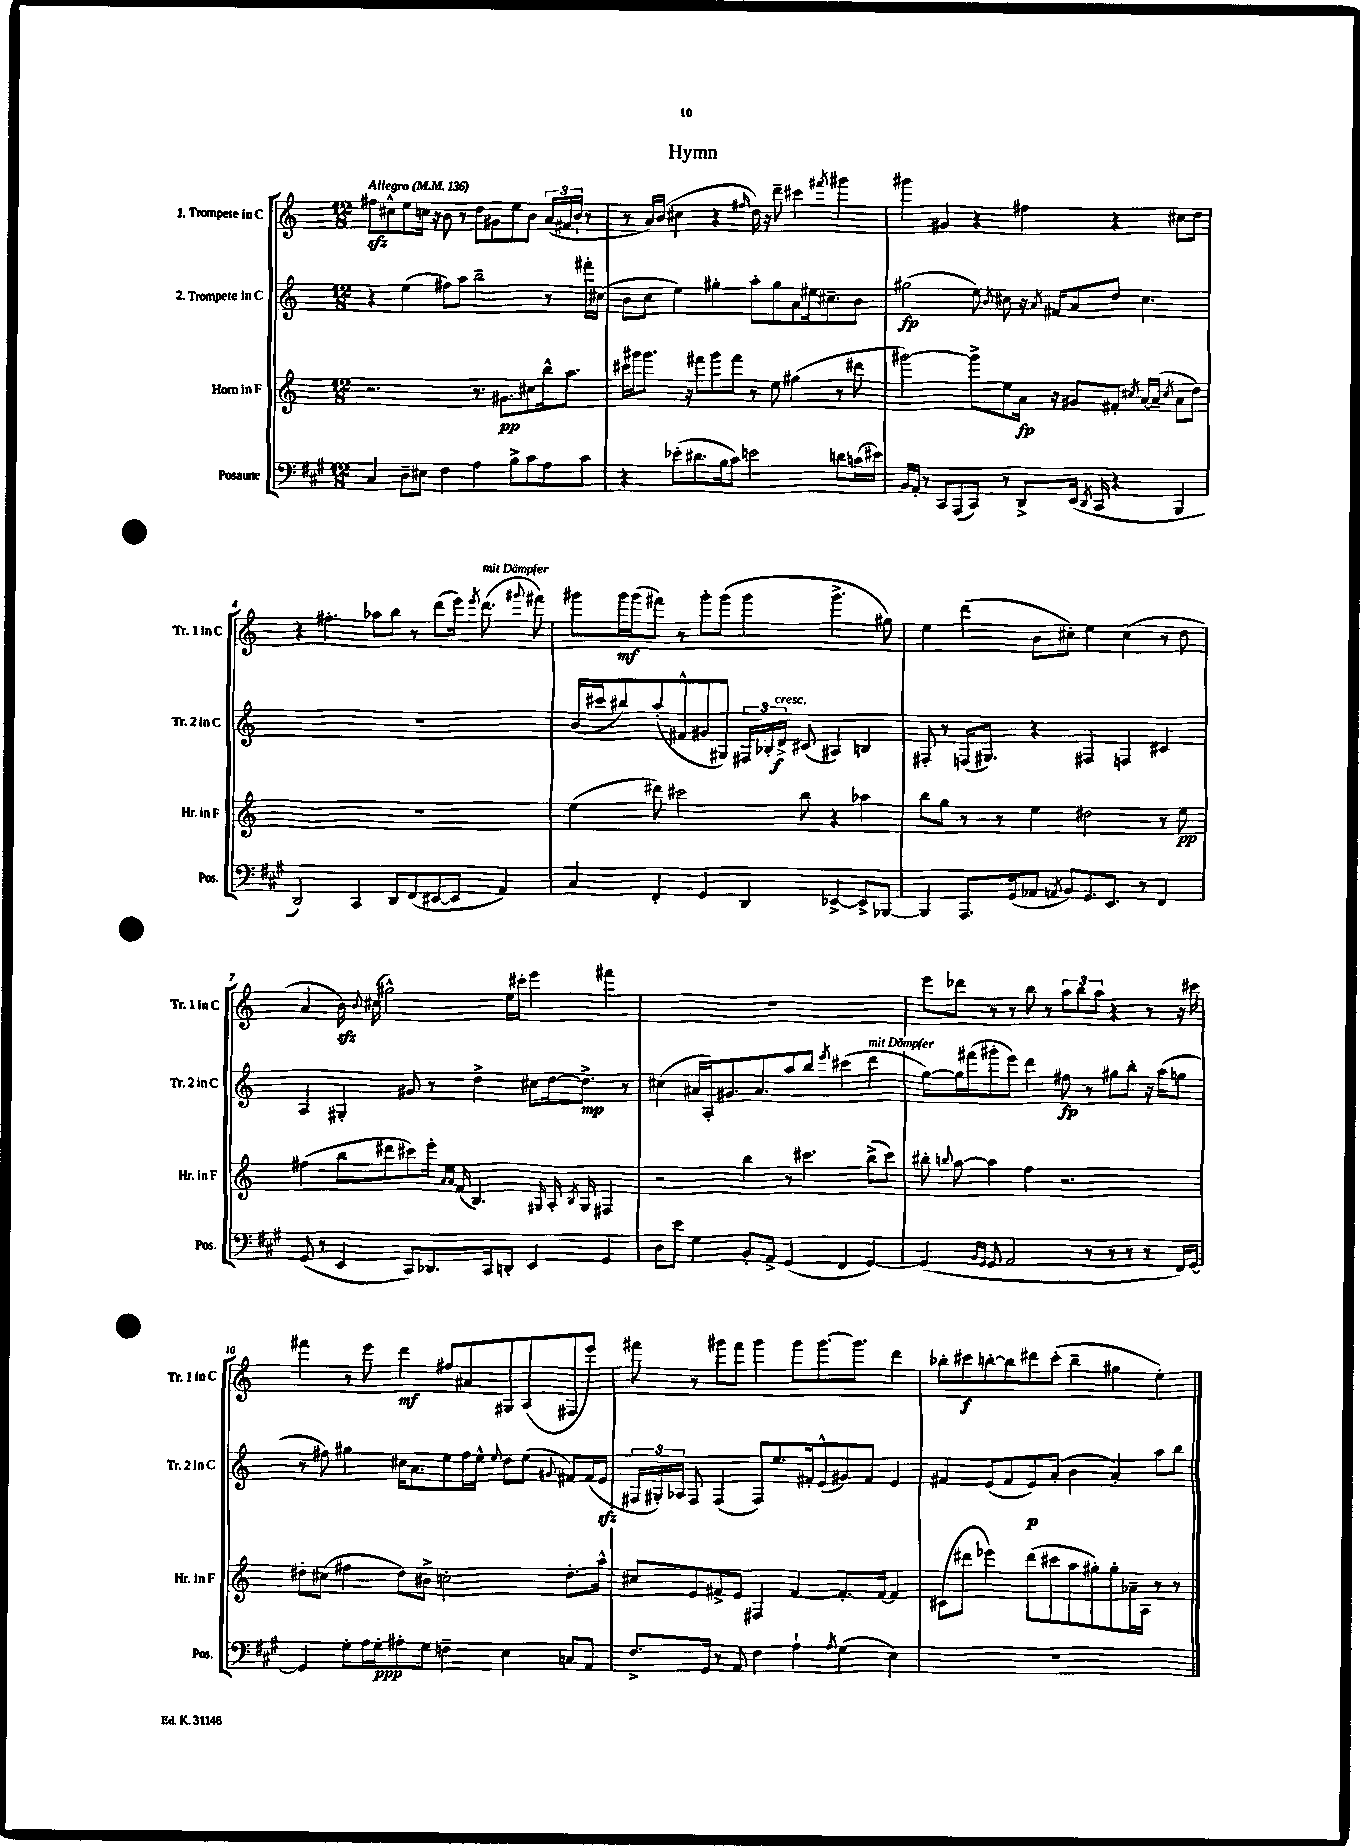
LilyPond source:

\header { title = "Hymn" }
<<
\new StaffGroup <<
\new Staff = "s0" \with { instrumentName = "1. Trompete in C" shortInstrumentName = "Tr. 1 in C" } {
    \clef treble \key c \major \numericTimeSignature \time 12/8 \tempo "Allegro" 4 = 136
    \autoBeamOff fis''8[\sfz cis''8-^ e''8 c''16] r16 b'8 r8 d''8[ gis'8 e''8 b'8] \tuplet 3/2 { a'16[( fis'16 b'16]-! } r8 |
    r8 a'16[) b'16]( cis''4 r4 \grace { fis''16 } d''16) r16 d'''8-- cis'''4 \acciaccatura { fis'''8 } gis'''4 |
    gis'''4 gis'4 r4 fis''4 r4 cis''8[ d''8] |
    r4 fis''4.-. aes''8[ b''8] r8 d'''8[( e'''16]) \acciaccatura { e'''8 } d'''8.^\markup { \italic "mit Dämpfer" }( \appoggiatura { gis'''8 } fis'''8) |
    gis'''8[ gis'''16\mf gis'''16( fis'''8]) r8 gis'''8[-. gis'''8]( gis'''4 gis'''4.-> gis''8) |
    e''4 d'''4( b'8[ cis''8]-.) e''4 cis''4( r8 d''8 |
    a'4 b'16\sfz) \appoggiatura { b'8 } cis''16( gis''2-^) e''16[ cis'''16]-. e'''4 fis'''4 |
    R1. |
    e'''8[ des'''8] r8 r8 b''8 r8 \tuplet 3/2 { a''8[ b''8 a''8] } r4 r8 r16 cis'''16 |
    fis'''4 r8 e'''8 d'''4\mf fis''8[ ais'8 gis8 a8( fis8 e'''8]) |
    fis'''8 r8 gis'''8[ fis'''8] gis'''4 gis'''8[ gis'''8.~ gis'''8.] d'''4 |
    bes''8[-. cis'''8\f b''8~-. b''8 dis'''8 cis'''8]-.( b''4-- gis''4 e''4-.) \bar "|." |
}
\new Staff = "s1" \with { instrumentName = "2. Trompete in C" shortInstrumentName = "Tr. 2 in C" } {
    \clef treble \key c \major \numericTimeSignature \time 12/8
    \autoBeamOff r4 e''4( fis''8[) a''8] b''2-- r8 fis'''16[-. cis''16]( |
    b'8[ c''8] e''4) gis''4-. a''8[-. gis''8 a'8 eis''16 cis''8.-- b'8] |
    gis''2\fp( e''8) \acciaccatura { b'8 } cis''8 r16 \acciaccatura { a'8 } fis'16[ a'8 d''8] cis''4. |
    R1. |
    b'16[( cis'''16 bis''8) a''8-.( fis'8-^ gis'8 gis8]) \tuplet 3/2 { fis16[ bes16-. d'16]->\f^\markup { \italic "cresc." } } cis'8( ais4) b4 |
    fis8-. r8 f16[( gis8.]) r4 fis4 f4 cis'4 |
    a4 gis4-. gis'8 r8 d''4-> cis''8[ d''16~ d''8.]->\mp r8 |
    cis''4( ais'16[ a16-.) gis'8. ais'8. a''8 b''8] \acciaccatura { e'''8 } cis'''4( d'''4^\markup { \italic "mit Dämpfer" } |
    g''8[~) g''16 fis'''16( gis'''8-. e'''8]) d'''4 fis''8\fp r8 gis''8[ b''8]-. r16 a''16[( g''8] |
    r8 fis''8) gis''4 cis''16[ a'8. e''8 fis''16 e''16]-^ \appoggiatura { e''8 } d''8[ e''8]( \appoggiatura { gis'8 } fis'8[) fis'16( e'16]\sfz |
    \tuplet 3/2 { fis16[ gis16-.) aes16] } fis8 fis4( fis8[) e''8. fis'16-. e'8-^( gis'8) fis'8] e'4 |
    fis'4 e'8[( fis'8 e'8\p) a'8]-.( b'4 a'4-.) a''8[ b''8] \bar "|." |
}
\new Staff = "s2" \with { instrumentName = "Horn in F" shortInstrumentName = "Hr. in F" } {
    \clef treble \key c \major \numericTimeSignature \time 12/8
    \autoBeamOff r2. r8. gis'8.[\pp cis''8 b''16-^ a''8.] |
    cis'''16[ gis'''16 gis'''8.] r16 fis'''8[ gis'''8 fis'''8] r8 e''8 gis''4( r8 dis'''8 |
    gis'''2~) gis'''8[-> e''8 a'16]\fp r16 gis'8[ fis'8]-. \acciaccatura { cis''8 } a'16[~ a'16]--( \acciaccatura { cis''8 } a'8[ d''8]) |
    R1. |
    e''4( dis'''8) cis'''2 b''8 r4 aes''4 |
    b''8[ g''8] r8 r8 e''4 dis''2 r8 e''8\pp |
    fis''4( b''8[ dis'''8 cis'''8) e'''16]-. \grace { a'16[ a'16] } f'16( b4.) \grace { gis16 } a16-. \acciaccatura { b8 } gis16 fis4 |
    r2 b''4 r8 cis'''4. b''8[->( cis'''8]) |
    bis''8-. \appoggiatura { b''8 } a''8~ a''4 f''4 r2. |
    dis''8[-. cis''8]( fis''4 dis''8[) bis'8]-> c''2-. dis''8.[-. a''16]-^ |
    cis''8[ e'8 fis'8-> e'8] fis4 fis'4~ fis'8.[-. fis'16]~ fis'4 |
    cis'8[( dis'''8] ees'''4) dis'''8[( cis'''8 a''8 gis''8-.) gis''8-. aes'16-- a16] r8 r8 \bar "|." |
}
\new Staff = "s3" \with { instrumentName = "Posaune" shortInstrumentName = "Pos." } {
    \clef bass \key a \major \numericTimeSignature \time 12/8
    \autoBeamOff cis4 d8[-- eis8] fis4 a4 b8[-> cis'8 a8 cis'8] |
    r4 ees'8[-.( dis'8. b16 cis'8]) e'2 d'8[ c'16( eis'16]) |
    b,16[ a,16]-. r8 cis,8[ a,,8( cis,8]) r8 d,8[-> e,16]( \acciaccatura { d,8 } cis,16 r4 b,,4 |
    d,2) cis,4 d,8[ fis,8( eis,8~ eis,8] a,4) |
    cis4 fis,4-. gis,4 d,4 ees,4~-> ees,8[-> bes,,8]~ |
    bes,,4 a,,8.[ gis,16( aes,8] \acciaccatura { a,8 } b,8[) gis,8. e,8.] r8 fis,4 |
    gis,8( r8 e,4 cis,8[) des,8. cis,16 d,8]-. e,4 gis,4 |
    d8[ e'8] gis4 b,8[-. a,8]-> gis,4( fis,4 gis,4~) |
    gis,4( \grace { b,16[ gis,16] } gis,8 a,2 r8 r8 r8 r8 fis,16[) gis,16]~ |
    gis,4 gis8[-. a16 gis16-.\ppp ais8-. gis8] f4-- e4 c8[ a,8] |
    fis8.[-> gis,16] r8 a,8 fis4 a4-! \acciaccatura { a8 } gis4( e4) |
    R1. \bar "|." |
}
>>
>>
